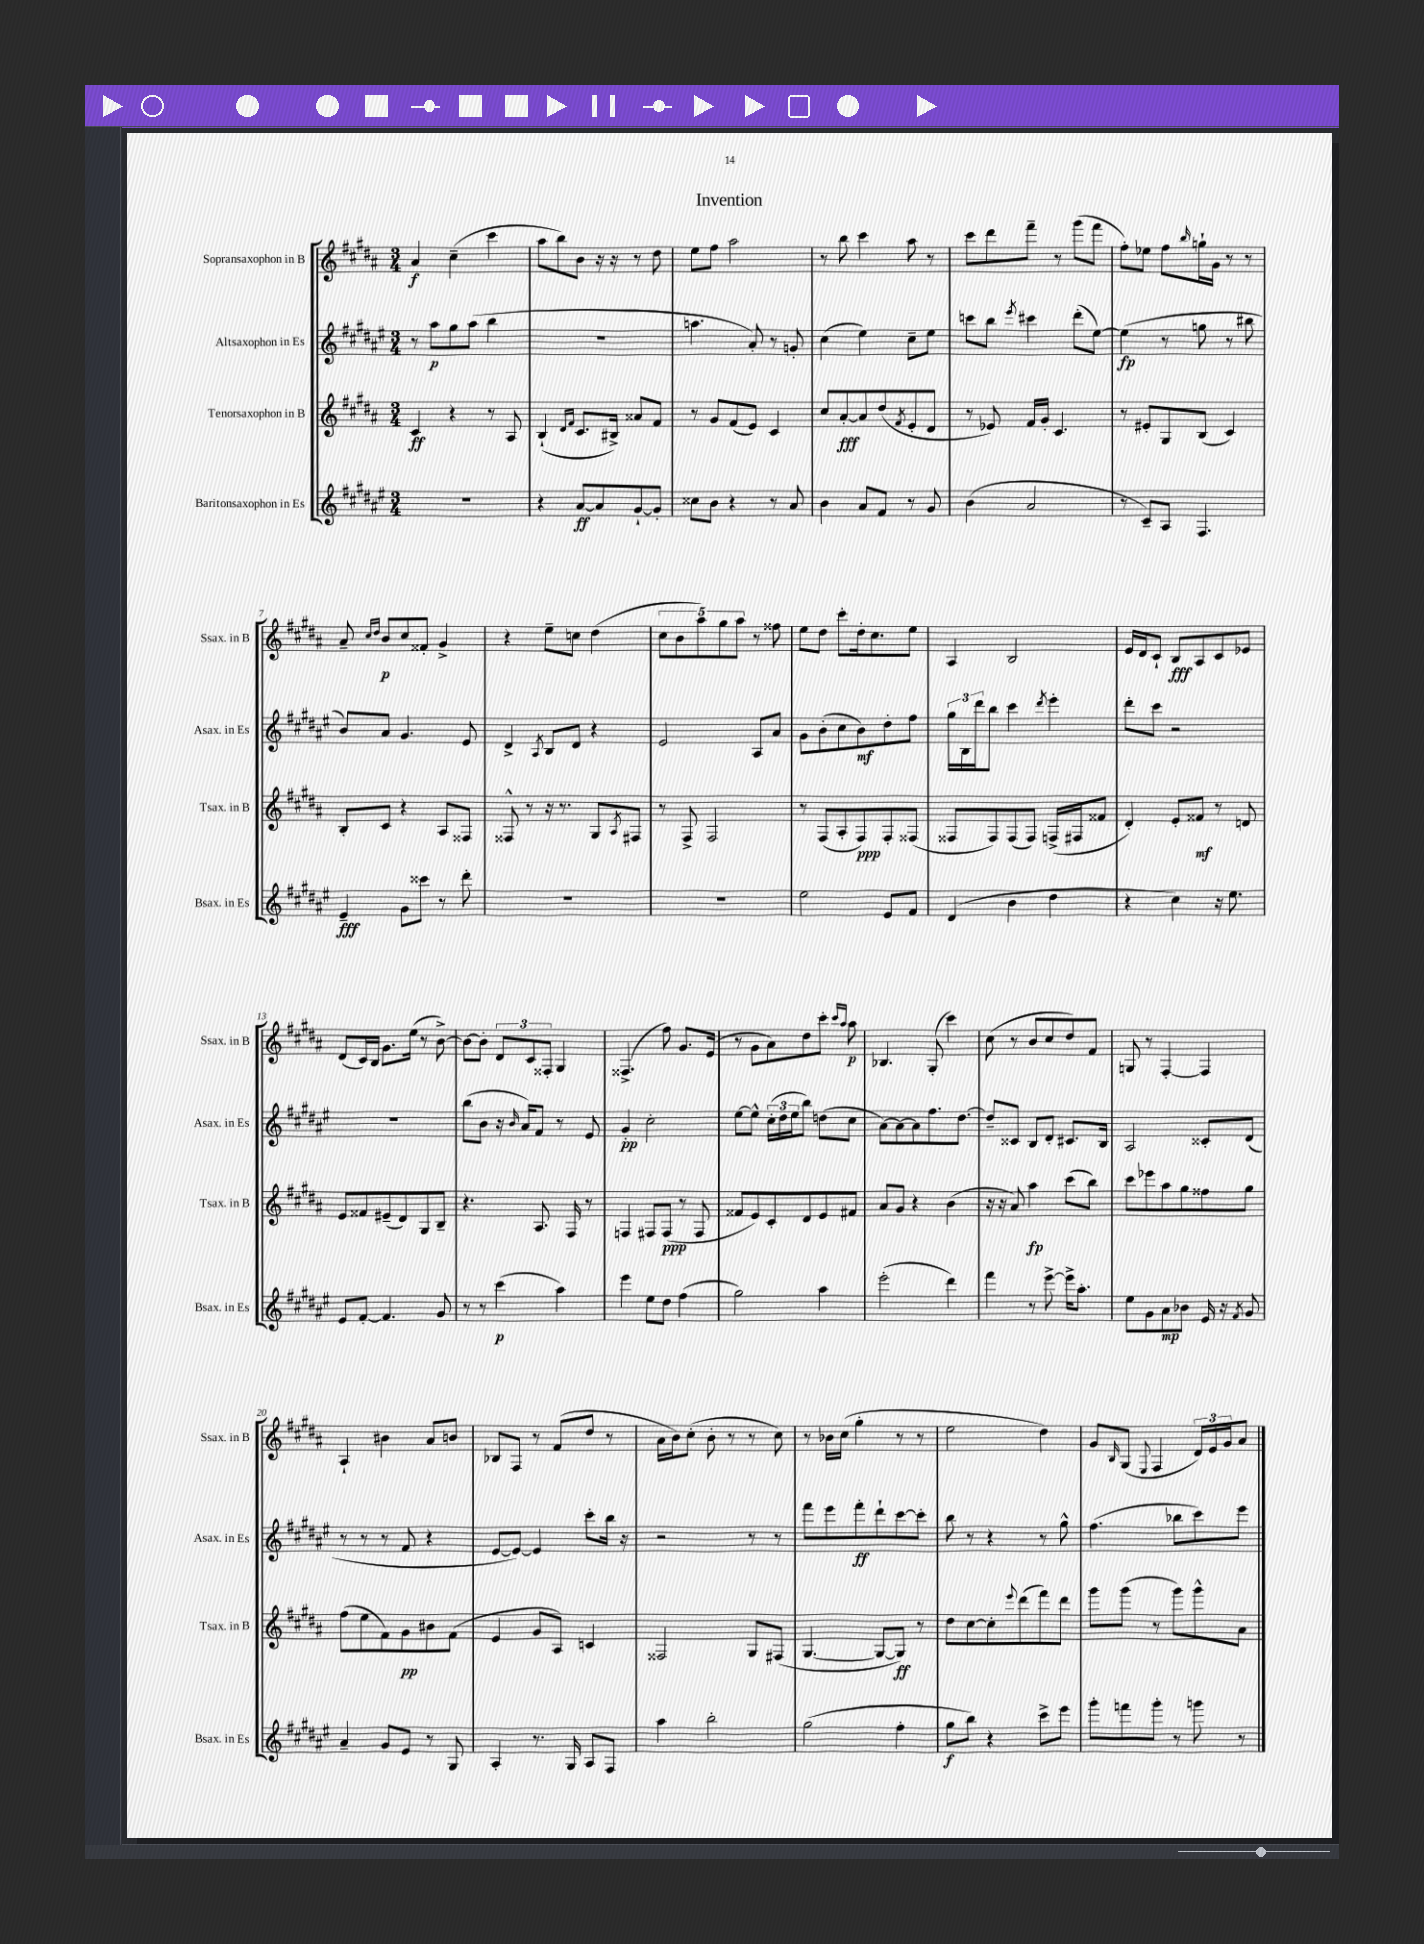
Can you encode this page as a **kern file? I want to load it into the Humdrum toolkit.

**kern	**kern	**kern	**kern
*staff4	*staff3	*staff2	*staff1
*clefG2	*clefG2	*clefG2	*clefG2
*k[f#c#g#d#a#e#]	*k[f#c#g#d#a#]	*k[f#c#g#d#a#e#]	*k[f#c#g#d#a#]
*M3/4	*M3/4	*M3/4	*M3/4
2.r	4c#	8r	4a#
.	.	8aa#	.
.	4r	8gg#	(4cc#~
.	.	(8aa#	.
.	8r	4bb	4ccc#
.	8A#	.	.
=	=	=	=
4r	(4B`	2.r	8aa#
.	.	.	8bb)
.	16qqd#	.	.
.	16qqf#	.	.
[8a#	8.c#	.	8b
8a#]	.	.	16r
.	16B#^)	.	16r
[8g#`	8a##	.	8r
8g#']	8f#	.	8dd#
=	=	=	=
8cc##	8r	4.aa	8ee
8b	8g#	.	8ff#
4r	(8f#	.	2aa#
.	8e)	8a#')	.
8r	4c#	8r	.
8a#	.	8g'	.
=	=	=	=
4b	8cc#	(4cc#	8r
.	[8a#'	.	8bb
8a#	8a#]	4ee#)	4ccc#
8f#	(8dd#	.	.
.	8qf#	.	.
8r	8e'	8cc#~	8aa#
8g#	8d#	8ee#	8r
=	=	=	=
(4b	8r	8ccc	8ccc#
.	8e-)	8bb	8ddd#
.	.	8qeee#	.
2a#	16f#	4ccc#	8fff#~
.	16g#'	.	.
.	4.c#	.	8r
.	.	(8ddd#'	(8ggg#
.	.	[8ee#)	8fff#
=	=	=	=
8r	8r	(4ee#]	8ff#')
8c#~)	8e#'	.	8ee-
8A#	8G#	8r	8ff#
.	.	.	16qqbb
4.F#	(8B	8gg	16gg`
.	.	.	16g#
.	4c#)	8r	8r
.	.	8bb#	8r
=	=	=	=
4e#~	8B'	8b)	8a#~
.	.	.	16qqcc#
.	.	.	16qqdd#
.	8c#	8a#	8b
8g#	4r	4.g#	8cc#
8ccc##	.	.	8f##'
8r	8A#	.	4g#^
8ddd#'	8F##	8e#	.
=	=	=	=
2.r	8F##^^	4d#^	4r
.	8r	.	.
.	.	8qA#	.
.	16r	8B	8ee~
.	8.r	.	.
.	.	8d#	8cc
.	8G#	4r	(4dd#
.	8qA#	.	.
.	8F#	.	.
=	=	=	=
2.r	8r	2e#	10cc#
.	.	.	10b
.	8F#^	.	.
.	.	.	10aa#)
.	2F#	.	.
.	.	.	10gg#
.	.	.	10aa#
.	.	8A#	8r
.	.	8a#	8ff##
=	=	=	=
2ee#	8r	8g#	8ee
.	(8F#	(8b'	8dd#
.	8A#'	8cc#	8ccc#'
.	8F#)	8b)	16dd#'
.	.	.	8.cc#
8e#	8F#'	8dd#'	.
8f#	(8F##	8ff#	8ee
=	=	=	=
(4d#	8F##	24gg#	4A#
.	.	24B	.
.	.	24ddd#	.
.	8F##)	8bb	.
4b	(8F##	4ccc#	2B
.	8F##)	.	.
.	.	8qddd#	.
4dd#	(16F^	4eee#'	.
.	16F#	.	.
.	8f##	.	.
=	=	=	=
4r	4d#')	8ddd#'	16e
.	.	.	16d#
.	.	8ccc#	8c#`
4cc#)	8e'	2r	8B
.	8f##	.	8A#
16r	8r	.	8c#
8.ee#	.	.	.
.	8d	.	8e-
=	=	=	=
8e#	8e	2.r	(8d#
[8f#'	8f##	.	16c#)
.	.	.	16B
4.f#]	(8e#~	.	8.g#
.	8d#)	.	.
.	.	.	(16ee
.	8G#	.	8r
8g#	8B~	.	[8b^)
=	=	=	=
8r	4.r	(8bb	8b_
8r	.	8b	8b']
(4ccc#	.	16r	12d#
.	.	16qqb	.
.	.	16a#)	.
.	.	.	12c#
.	8.A#	8f#	.
.	.	.	12F##'
4aa#)	.	8r	4G#
.	16F#	.	.
.	8r	8e#	.
=	=	=	=
4eee#	4F	4g#'	(4.F##^
8ee#	8F#	2cc#'	.
8dd#	(8F#	.	8ff#)
(4ff#	8r	.	8.g#
.	8F#	.	.
.	.	.	(16e
=	=	=	=
2gg#)	8f##	[8ee#	8r
.	8e)	8ee#^^]	8g#
.	8c#'	(24cc#'	8a#)
.	.	24dd#	.
.	.	24ee#	.
.	8d#	8bb)	8dd#
4aa#	8e	(8dd	8ccc#'
.	.	.	16qqccc#
.	.	.	16qqaa#
.	8f#	8cc#	8aa#
=	=	=	=
(2eee#'	8a#	[8a#)	4.B-
.	8g#	8a#_	.
.	4r	8a#]	.
.	.	8.ff#	(8G#'
4ddd#)	(4b	.	4ccc#)
.	.	[8.dd#	.
=	=	=	=
4fff#	16r	8dd#~]	(8cc#
.	16r	.	.
.	8a#)	8c##	8r
8r	4aa#	8B	8b
[8eee#^	.	8d#'	8cc#
16eee#^]	(8ccc#	8.c#	8dd#)
8.aa#'	.	.	.
.	8bb)	.	8f#
.	.	16B	.
=	=	=	=
8ee#	8ccc#	2A#	8G
8g#	8eee-	.	8r
8a#	8aa#	.	[4F#'
8b-	8gg#	.	.
16e#	8ff##	8c##'	4F#]
16r	.	.	.
8qf#	.	.	.
8g#	8gg#	(8d#	.
=	=	=	=
4a#~	(8ff#	8r	4A#`
.	8ee	8r	.
8g#	8f#)	8r	4b#
8e#	8g#	8f#	.
8r	8b#	4r	8a#
8G#	(8f#	.	8b
=	=	=	=
4A#'	4e	[8e#	8B-
.	.	8e#_)	8F#
8.r	8g#	4e#]	8r
.	8A#)	.	(8f#
16G#	.	.	.
8A#	4c	8ccc#'	8dd#
8F#	.	16bb	8r
.	.	16r	.
=	=	=	=
4aa#	2F##	2r	16a#
.	.	.	16b)
.	.	.	(8cc#'
2bb'	.	.	8b'
.	.	.	8r
.	8G#	8r	8r
.	(8F#	8r	8cc#)
=	=	=	=
(2gg#	[4.G#	8fff#	8r
.	.	8eee#	16b-
.	.	.	(16cc#
.	.	8fff#'	4gg#'
.	8G#_	8ddd#`	.
4ff#'	8G#])	[8ccc#	8r
.	8r	8ccc#']	8r
=	=	=	=
8gg#	8dd#	8bb	2ee
8bb)	[8cc#	8r	.
4r	8cc#']	4r	.
.	8qqeee	.	.
.	(8ddd#	.	.
8ccc#^	8fff#)	8r	4dd#)
8eee#	8ddd#	8gg#^^	.
=	=	=	=
8ggg#'	8ggg#	(4.ff#	8g#
.	.	.	16qqB
8fff	(8ggg#	.	(8G#
.	.	.	8qqE
8ggg#'	8r	.	4F#
8r	8ggg#)	8bb-	.
8ggg	8ggg#^^	8ccc#)	24d#)
.	.	.	24e
.	.	.	24g#
8r	8a#	8eee#	8a#
==	==	==	==
*-	*-	*-	*-
